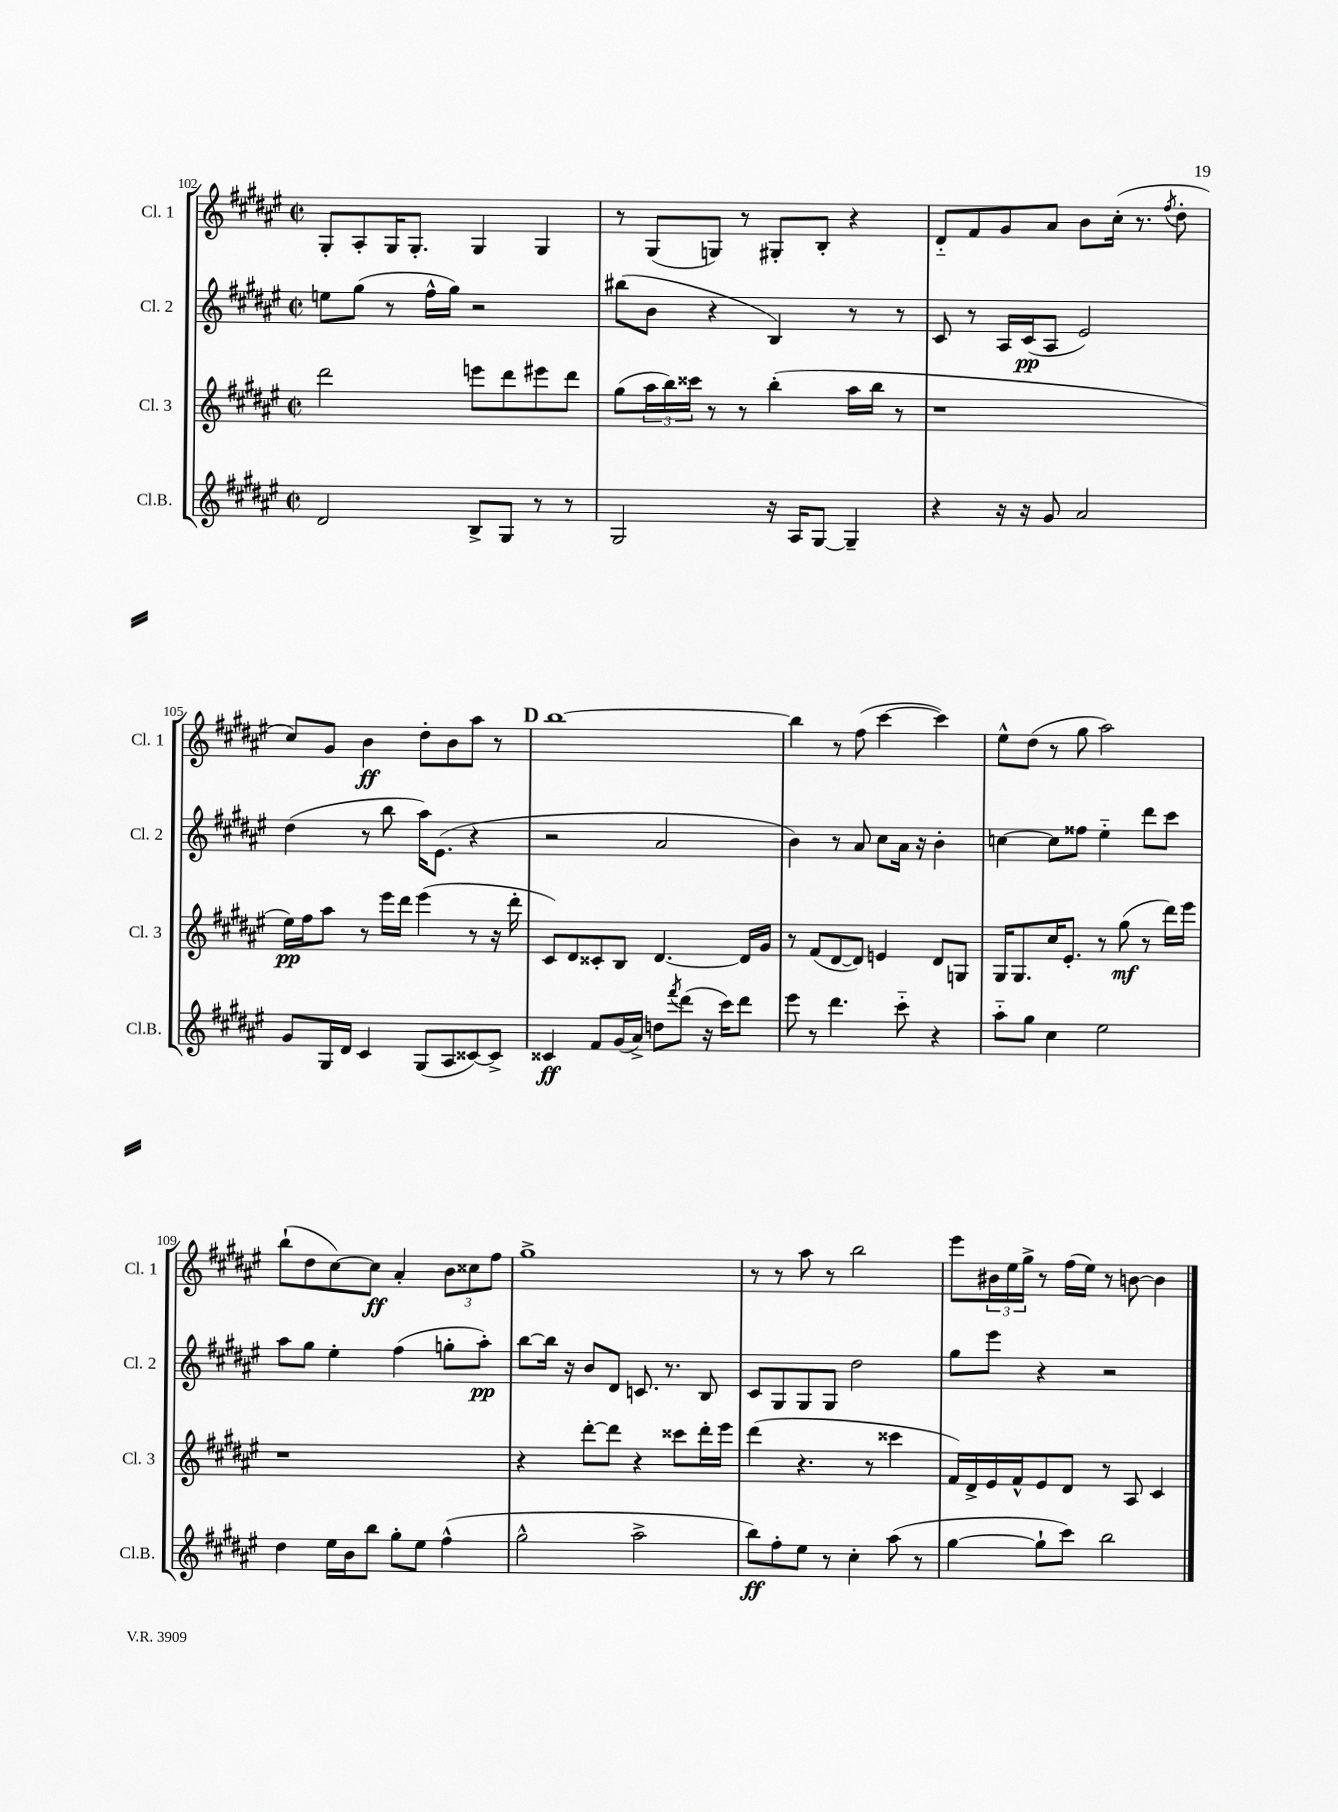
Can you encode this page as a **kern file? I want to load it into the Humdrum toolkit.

**kern	**kern	**kern	**kern
*staff4	*staff3	*staff2	*staff1
*clefG2	*clefG2	*clefG2	*clefG2
*k[f#c#g#d#a#e#]	*k[f#c#g#d#a#e#]	*k[f#c#g#d#a#e#]	*k[f#c#g#d#a#e#]
*M2/2	*M2/2	*M2/2	*M2/2
*met(c|)	*met(c|)	*met(c|)	*met(c|)
2d#/	2ddd#\	8ee\L	8G#'/L
.	.	(8gg#\J	8A#'/
.	.	8r	16G#/K
.	.	.	8.G#'/J
.	.	16ff#^^\LL	.
.	.	16gg#\JJ)	.
8B^/L	8eee\L	2r	4G#/
8G#/J	8ddd#\	.	.
8r	8eee#\	.	4G#/
8r	8ddd#\J	.	.
=	=	=	=
2G#/	(8gg#\L	(8bb#\L	8r
.	24aa#\L	8b\J	(8G#/L
.	24bb\)	.	.
.	24ccc##\JJ	.	.
.	8r	4r	8G/J)
.	8r	.	8r
16r	(4bb'\	4B/)	8G#'/L
16A#/LK	.	.	.
[8G#/J	.	.	8B'/J
4G#~/]	16aa#\LL	8r	4r
.	16bb\JJ	.	.
.	8r	8r	.
=	=	=	=
4r	1r	8c#/	8d#'~/L
.	.	8r	8f#/
16r	.	16A#/LL	8g#/
16r	.	(16c#/J	.
8g#/	.	8A#/J	8a#/J
2a#/	.	2e#/)	8b\L
.	.	.	(16cc#'\Jk
.	.	.	8.r
.	.	.	8qff#/
.	.	.	8dd#'\
=	=	=	=
8g#/L	16ee#\LL)	(4dd#\	8cc#/L)
.	16ff#\J	.	.
16G#/L	8aa#\J	.	8g#/J
16d#/JJ	.	.	.
4c#/	8r	8r	4b\
.	16eee#\LL	8bb\	.
.	16ddd#\JJ	.	.
(8G#/L	(4eee#\	16aa#\LK)	8dd#'\L
.	.	(8.e#\J	.
8A#/	.	.	8b\
[8c##/)	8r	4r	8aa#\J
8c##^/]J	16r	.	8r
.	16ddd#'\	.	.
=	=	=	=
4c##/	8c#/L)	2r	[1bb
.	8d#/	.	.
8f#/L	8c##'/	.	.
(16g#/L	8B/J	.	.
16a#^/JJ)	.	.	.
8dd\L	[4.d#/	2a#/	.
8qfff#/	.	.	.
(8ddd#\J	.	.	.
16r	.	.	.
16ccc#\LK)	.	.	.
8ddd#\J	16d#/]LL	.	.
.	16g#/JJ	.	.
=	=	=	=
8eee#\	8r	4b\)	4bb\]
8r	(8f#/L	.	.
4.ddd#\	[8d#/	8r	8r
.	8d#/]J)	8a#/	(8ff#\
.	4e/	8cc#\L	[4ccc#\
8ccc#'~\	.	16a#\Jk	.
.	.	16r	.
4r	8d#/L	4b'\	4ccc#\])
.	8G/J	.	.
=	=	=	=
8aa#'~\L	16G#/LK	[4cc\	8ee#^^\L
.	8.G#/	.	.
8gg#\J	.	.	(8dd#\J
4cc#\	16cc#/K	8cc\]L	8r
.	8.e#'/J	.	.
.	.	8ff##\J	8gg#\
2ee#\	8r	4ee#'~\	2aa#\)
.	(8gg#\	.	.
.	8r	8ddd#\L	.
.	16ddd#\LL)	8ccc#\J	.
.	16eee#\JJ	.	.
=	=	=	=
4dd#\	1r	8aa#\L	(8bb`\L
.	.	8gg#\J	8dd#\
16ee#\LL	.	4ee#'\	[8cc#\)
16b\J	.	.	.
8bb\J	.	.	8cc#\]J
8gg#'\L	.	(4ff#\	4a#'/
8ee#\J	.	.	.
(4ff#^^\	.	8gg'\L	12b\L
.	.	.	12cc##\
.	.	8aa#'\J)	.
.	.	.	12ff#\J
=	=	=	=
2gg#^^\	4r	[8bb\L	1gg#^
.	.	16bb\]Jk	.
.	.	16r	.
.	[8ddd#'\L	8b/L	.
.	8ddd#\]J	8d#/J	.
2aa#^\	4r	8.c/	.
.	.	8.r	.
.	8ccc##\L	.	.
.	16ddd#'\L	8B/	.
.	16eee#\JJ	.	.
=	=	=	=
8bb\L)	(4ddd#\	8c#/L	8r
8ff#'\	.	8G#/	8r
8ee#\J	4.r	8G#/	8aa#\
8r	.	8G#/J	8r
4cc#'\	.	2dd#\	2bb\
.	8r	.	.
(8aa#\	4ccc##\	.	.
8r	.	.	.
=	=	=	=
[4gg#\	16f#/LL)	8gg#\L	8eee#\L
.	16d#^/	.	.
.	16e#/	8eee#\J	24b#\L
.	.	.	24ee#\
.	16f#^^/J	.	.
.	.	.	24gg#^\JJ
8gg#`\]L	8e#/	4r	8r
8ccc#\J)	8d#/J	.	(16ff#\LL
.	.	.	16ee#\JJ)
2bb\	8r	2r	8r
.	8A#/	.	[8b\
.	4c#/	.	4b\]
==	==	==	==
*-	*-	*-	*-
